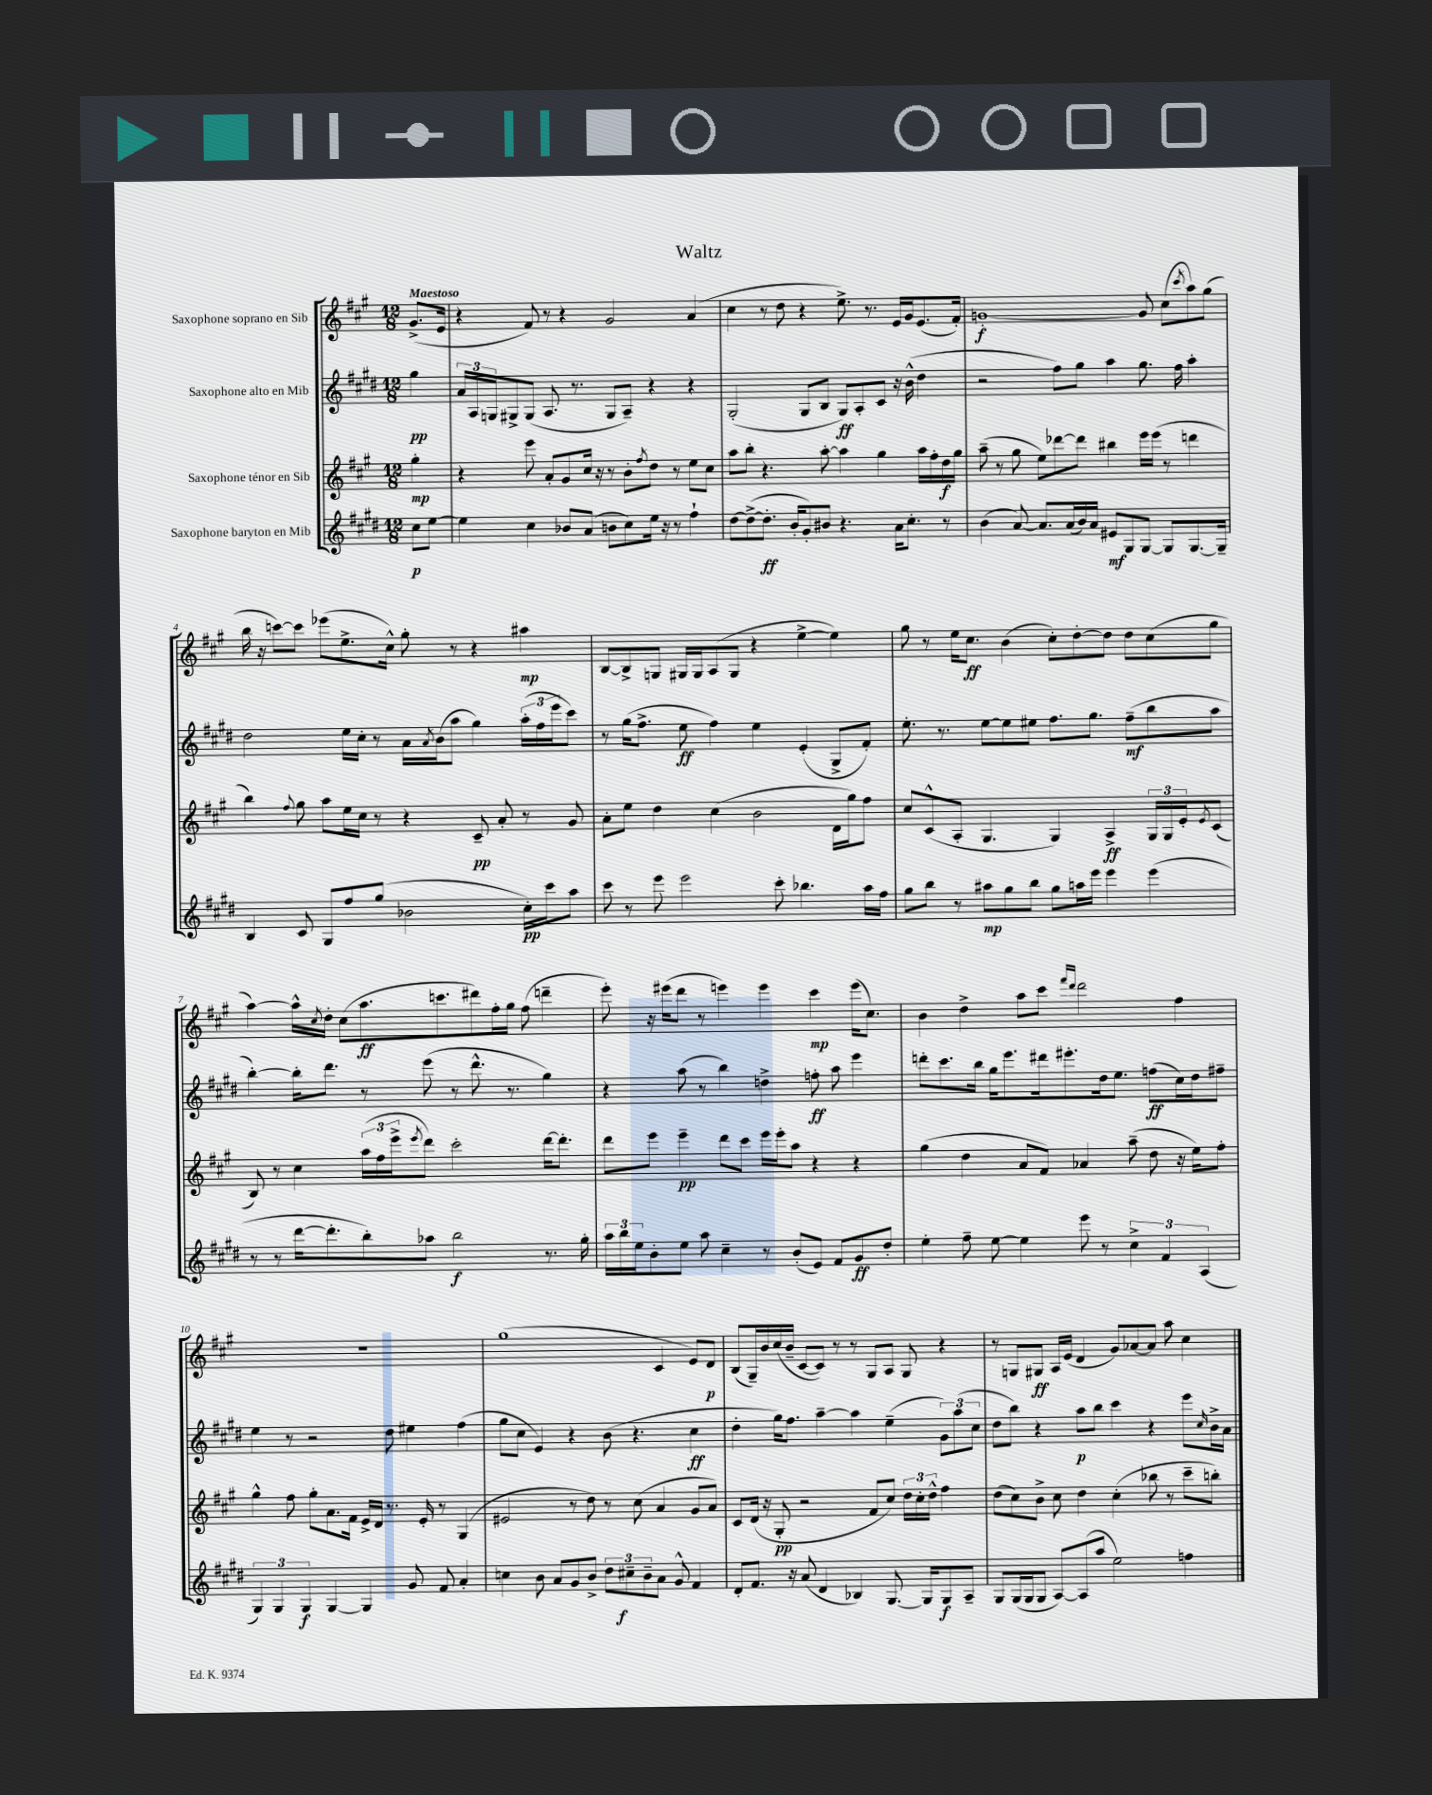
\header { title = "Waltz" }
<<
\new StaffGroup <<
\new Staff = "s0" \with { instrumentName = "Saxophone soprano en Sib" } {
    \clef treble \key a \major \numericTimeSignature \time 12/8 \partial 4 \tempo "Maestoso"
    gis'8.->( e'16 |
    r4 fis'8) r8 r4 gis'2 a'4( |
    cis''4 r8 d''8 r4 e''8.->) r8. e'16 gis'16 e'8.( fis'16-.) |
    g'1~-.\f g'8 cis''8( \acciaccatura { cis'''8 } a''8) gis''8( |
    b''16 r16 c'''8~) c'''8 ees'''8( e''8.-> cis''16-^) gis''8-. r8 r4 ais''4\mp |
    b8~ b8-> g8 gis16 gis16 a8( gis8 r4 e''4~-> e''4) |
    gis''8 r8 e''16 cis''8.\ff b'4( cis''8-.) d''8~-. d''8 d''8 cis''8( gis''8 |
    a''4~) a''16-^ \acciaccatura { cis''8 } d''16-. cis''8( a''8.\ff c'''8. dis'''8) fis''16-. gis''16 fis''8( d'''4-- |
    e'''8-.) r16 eis'''16( d'''8 r8 e'''4) e'''4 cis'''4\mp e'''16( cis''8.) |
    b'4 d''4-> a''8 cis'''8 \grace { fis'''16 d'''16 } d'''2 fis''4 |
    R1. |
    gis''1( cis'4 e'8) d'8\p |
    b8( gis16--) b'16 cis''16( b'16-- cis'8~ cis'8) r8 r8 gis8 a8 gis8 r4 |
    r8 g8 gis8\ff a16 e'16( d'4 gis'8) aes'8~ aes'8 a''8 cis''4 \bar "|." |
}
\new Staff = "s1" \with { instrumentName = "Saxophone alto en Mib" } {
    \clef treble \key e \major \numericTimeSignature \time 12/8 \partial 4
    gis''4\pp |
    \tuplet 3/2 { a'16 a16 g16 } gis8-> gis8( a8. r8. gis8 a8--) r4 r4 |
    gis2-.( gis8 b8 gis8\ff) a8-. cis'8 r16 b'16-^( dis''4 |
    r2 fis''8) gis''8 a''4 gis''8. fis''16 a''4-. |
    dis''2 e''16 cis''16-. r8 a'16 \acciaccatura { a'8 } b'16( a''8 gis''4) \tuplet 3/2 { a''16-.( fis''16 e'''16 } cis'''8) |
    r8 gis''16( fis''8.-> e''8\ff fis''4) e''4 e'4-.( gis8-> fis'8-.) |
    e''8.-. r8. e''8~ e''8 eis''8 fis''8. gis''8. fis''8--\mf( b''8 a''8 |
    b''4~-.) b''16-. dis'''8. r8 e'''8( r8 dis'''8.-^ r8. gis''4) |
    r4 a''8( r8 b''4) d''4-> f''8-.\ff a''8 e'''4 |
    d'''8-. cis'''8. b''16 gis''16 e'''8. dis'''16 eis'''8.-. dis''16 e''8. f''8\ff( cis''16) dis''16 fis''8-- |
    e''4 r8 r2 dis''8 eis''4 fis''4( |
    gis''8 cis''8 e'4) r4 b'8( r4. cis''4\ff |
    dis''4-. gis''16) fis''8. a''4~-- a''4 e''4--( \tuplet 3/2 { gis'8) a''8( cis''8 } |
    dis''8 b''8) r4 a''8\p b''8 cis'''4 r4 e'''8 \grace { cis''16 } b'16-> a'16 \bar "|." |
}
\new Staff = "s2" \with { instrumentName = "Saxophone ténor en Sib" } {
    \clef treble \key a \major \numericTimeSignature \time 12/8 \partial 4
    gis''4-.\mp |
    r4 e'''8 a'8-. gis'8 cis''16 r16 r8 b'8-. \acciaccatura { fis''8 } d''8 r8 e''8 cis''8 |
    a''8 b''8-. r4. a''8~-. a''4 gis''4 a''16 fis''16-. d''16\f gis''16 |
    a''8--( r8 gis''8 e''8) des'''8~ des'''8 bis''4 e'''16 e'''16( r8 d'''4 |
    b''4) \appoggiatura { fis''8 } gis''8 a''8 e''16 cis''16 r8 r4 cis'8--\pp a'8-. r8 gis'8 |
    a'8-. e''8 d''4 cis''4( b'2 d'16 gis''16) fis''8 |
    cis''8 cis'8-^( a8-. gis4. gis4) a4->\ff \tuplet 3/2 { gis16 gis16 e'16-. } \acciaccatura { e'8 } cis'8( |
    b8) r8 cis''4 \tuplet 3/2 { a''16( fis''16 e'''16-> } \acciaccatura { e'''8 } d'''8) cis'''2-. d'''16~ d'''8.-. |
    d'''8 e'''8 e'''4--\pp d'''8 cis'''8 e'''16 e'''16-. a''8 r4 r4 |
    gis''4( d''4 a'8 fis'8) aes'4 a''8--( d''8 r16 e''16) fis''8-. |
    gis''4-^ fis''8 gis''8-. a'8. fis'16 e'16-> d'16 r8. e'16-. r8 gis4( |
    eis'2 r8 d''8) r8 cis''8( a'4 gis'8 a'8) |
    cis'8 d'16( r16 gis8-.\pp r2 fis'8 cis''8) \tuplet 3/2 { d''16 cis''16-. d''16-^ } fis''4 |
    d''8( cis''8) b'8-> cis''8 d''4 cis''4-.( bes''8 r8 cis'''8-- b''8-.) \bar "|." |
}
\new Staff = "s3" \with { instrumentName = "Saxophone baryton en Mib" } {
    \clef treble \key e \major \numericTimeSignature \time 12/8 \partial 4
    cis''8\p e''8~ |
    e''4 cis''4 bes'8 a'8( b'8 cis''8) e''16 r16 r8 fis''4-! |
    dis''8~ dis''8~->( dis''8.-.\ff b'16-. gis'8-.) bis'8 r4. a'16 cis''8.-. r8 |
    b'4( a'8~) a'8. a'16( b'16) a'16 eis'8\mf gis8 gis8~ gis8 gis8.~ gis16-- |
    b4 cis'8 gis8 fis''8 gis''8( bes'2 cis''16-.\pp) cis'''16 a''8 |
    cis'''8 r8 e'''8 e'''2 cis'''8-. bes''4. a''16 fis''16 |
    gis''8 b''8 r8 ais''8\mp gis''8 b''8 gis''8 a''16 e'''16 e'''4 e'''4( |
    r8 r8 dis'''16~ dis'''8.-. b''8-.) aes''8 b''2\f r8. gis''16-. |
    \tuplet 3/2 { a''16 b''16 e''16 } b'8-. e''8 a''8 cis''4-- r8 b'8-.( e'8) fis'8 gis'8\ff dis''8-. |
    e''4-. fis''8-- e''8~ e''4 e'''8 r8 \tuplet 3/2 { cis''4-> fis'4 a4( } |
    \tuplet 3/2 { gis4) gis4 gis4\f } gis4~ gis4 gis'8 fis'8 a'4-. |
    c''4 b'8 a'8 gis'8 b'8-> \tuplet 3/2 { dis''8 cis''8--\f b'8-- } a'8 gis'8-^ fis'4 |
    dis'8-. fis'8. r16 a'8( dis'4 bes4) gis8.~ gis16 gis8\f a8-- |
    gis8 gis16( gis16 gis8 a8~) a8( a''8 e''2) f''4 \bar "|." |
}
>>
>>
